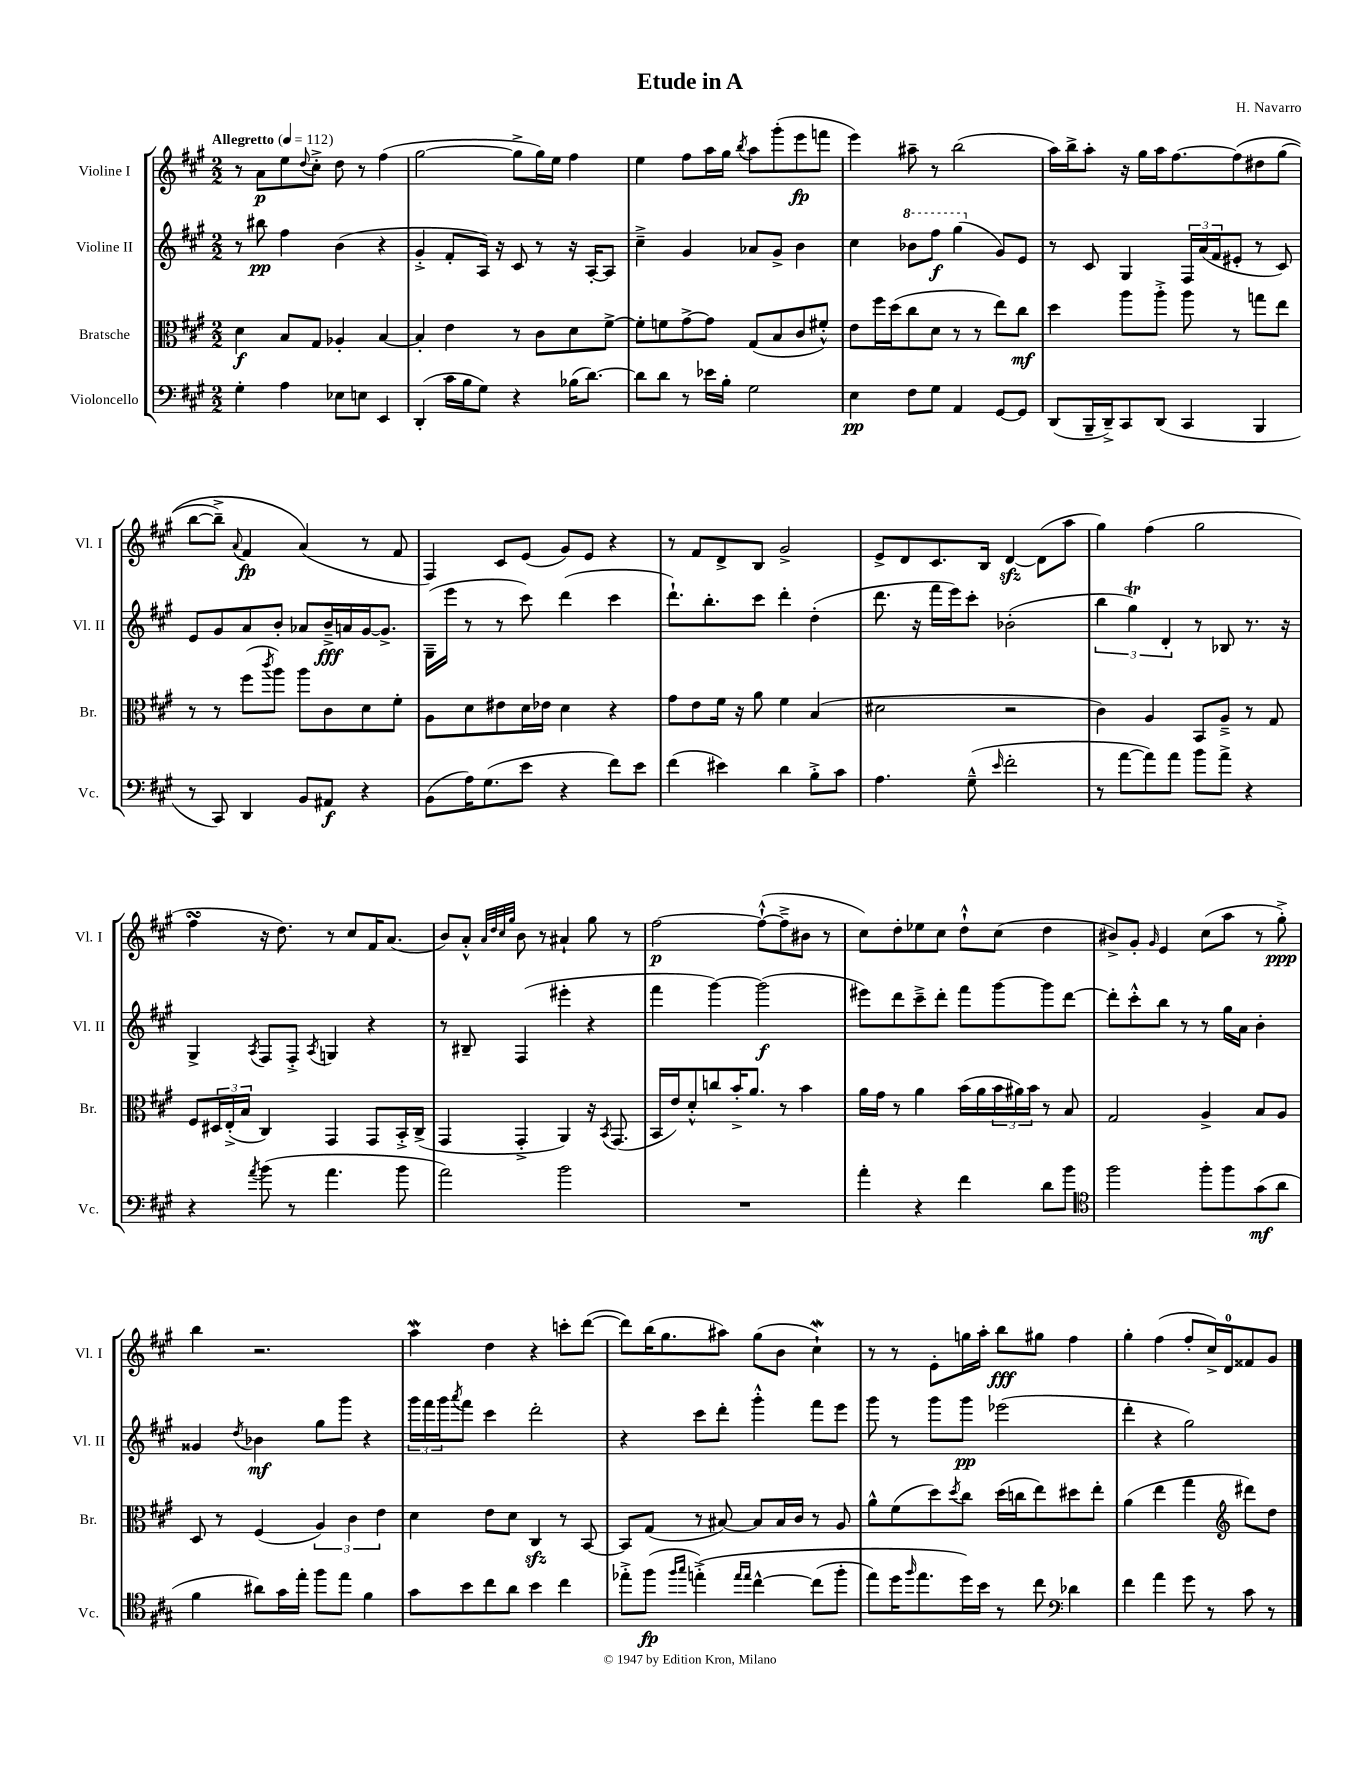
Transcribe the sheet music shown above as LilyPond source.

\header { title = "Etude in A" composer = "H. Navarro" }
<<
\new StaffGroup <<
\new Staff = "s0" \with { instrumentName = "Violine I" shortInstrumentName = "Vl. I" } {
    \clef treble \key a \major \numericTimeSignature \time 2/2 \tempo "Allegretto" 4 = 112
    r8 a'8\p e''8 \appoggiatura { d''8 } cis''8-.-> d''8 r8 fis''4( |
    gis''2~ gis''8-> gis''16) e''16 fis''4 |
    e''4 fis''8 a''16 gis''16 \acciaccatura { b''8 } a''8 gis'''8-.( e'''8\fp f'''8 |
    e'''4) ais''8-- r8 b''2( |
    a''16) b''16-> a''8-. r16 gis''16 a''16 fis''8.~ fis''8\( dis''8 gis''8( |
    b''8~ b''8--->) \appoggiatura { a'8 } fis'4\fp a'4(\) r8 fis'8 |
    fis4) cis'8 e'8( gis'8) e'8 r4 |
    r8 fis'8 d'8-> b8 gis'2-> |
    e'8-> d'8 cis'8. b16 d'4~\sfz d'8( a''8 |
    gis''4) fis''4( gis''2 |
    fis''4\turn r16 d''8.) r8 cis''8 fis'16 a'8.( |
    b'8) a'8-.-^ \grace { a'32 d''32 cis''32 gis''32 } b'8 r8 ais'4-! gis''8 r8 |
    fis''2~\p fis''8~-!-^( fis''8---> bis'8 r8 |
    cis''8) d''8-. ees''8 cis''8 d''8-!-^ cis''8( d''4 |
    bis'8->) gis'8-. \grace { gis'16 } e'4 cis''8( a''8 r8 gis''8-.->\ppp) |
    b''4 r2. |
    a''4\mordent d''4 r4 c'''8-. d'''8~( |
    d'''8) b''16( gis''8. ais''8) gis''8( b'8 cis''4-!\mordent) |
    r8 r8 e'8-. g''16 a''16-. b''8\fff gis''8 fis''4 |
    gis''4-. fis''4( fis''8-. cis''16->) d'16-0 fisis'8 gis'8 \bar "|." |
}
\new Staff = "s1" \with { instrumentName = "Violine II" shortInstrumentName = "Vl. II" } {
    \clef treble \key a \major \numericTimeSignature \time 2/2
    r8 bis''8\pp fis''4 b'4( r4 |
    gis'4-.-> fis'8-. a16) r16 cis'8 r8 r16 a16~-. a8 |
    cis''4---> gis'4 aes'8 gis'8-> b'4 |
    cis''4 \ottava #1 bes''8 fis'''8\f gis'''4( \ottava #0 gis'8) e'8 |
    r8 cis'8 gis4 \tuplet 3/2 { fis16 a'16( fis'16 } eis'8-. r8 cis'8) |
    e'8 gis'8 a'8 b'8-. aes'8 b'16--->\fff a'16 gis'16~ gis'8.-> |
    gis16--( e'''16 r8 r8 cis'''8) d'''4( cis'''4 |
    d'''8.-!) b''8.-. cis'''8 d'''4-. d''4-.( |
    d'''8. r16 fis'''16 e'''16) cis'''8-. bes'2-.( |
    \tuplet 3/2 { b''4 gis''4\trill) d'4-. } r8 bes8 r8. r16 |
    gis4-> \acciaccatura { a8 } fis8 fis8-.-> \acciaccatura { a8 } g4 r4 |
    r8 bis8-- fis4( eis'''4-. r4 |
    fis'''4 gis'''4~) gis'''2\f( |
    eis'''8) d'''8 cis'''8---> d'''8-. fis'''8 gis'''8~ gis'''8 d'''8~ |
    d'''8-. cis'''8-.-^ b''8 r8 r8 gis''16 a'16 b'4-. |
    gisis'4 \acciaccatura { d''8 } bes'4\mf gis''8 gis'''8 r4 |
    \tuplet 3/2 { gis'''16 fis'''16 gis'''16 } \acciaccatura { a'''8 } fis'''8 cis'''4 d'''2-. |
    r4 cis'''8 d'''8-. gis'''4-.-^ fis'''8 e'''8 |
    gis'''8 r8 gis'''8 gis'''8\pp ees'''2( |
    d'''4-. r4 gis''2) \bar "|." |
}
\new Staff = "s2" \with { instrumentName = "Bratsche" shortInstrumentName = "Br." } {
    \clef alto \key a \major \numericTimeSignature \time 2/2
    d'4\f b8 gis8 aes4-. b4~ |
    b4-. e'4 r8 cis'8 d'8 fis'8~-> |
    fis'8-. f'8 gis'8~-> gis'8 gis8( b8 cis'8 fis'8-.-^) |
    e'8 fis''16 d''16( cis''8 d'8 r8 r8 e''8) cis''8\mf |
    d''4 a''8 a''8-.-> a''8 r8 g''8 e''8 |
    r8 r8 fis''8( \acciaccatura { cis'''8 } a''8) a''8 cis'8 d'8 fis'8-. |
    a8 d'8 eis'8 d'16 ees'16 d'4 r4 |
    gis'8 e'8 fis'16 r16 a'8 fis'4 b4( |
    dis'2 r2 |
    cis'4) a4 b,8 a8---> r8 gis8 |
    fis8 \tuplet 3/2 { dis16 e16-.->( b16 } cis4) gis,4 gis,8 b,16-.-> cis16->( |
    gis,4 gis,4-.-> a,4) r16 \acciaccatura { b,8 } gis,8.( |
    b,16 e'16) d'8-.-^ c''8 b'16-.-> a'8. r8 b'4 |
    a'16 gis'16 r8 a'4 b'16( a'16 \tuplet 3/2 { b'16 ais'16) b'16 } r8 b8 |
    gis2 a4-> b8 a8 |
    d8 r8 fis4( \tuplet 3/2 { a4) cis'4 e'4 } |
    d'4 e'8 d'8 cis4\sfz r8 b,8~ |
    b,8 gis8( r8 bis8~) bis8 bis16 cis'16 r8 a8 |
    a'8-^ fis'8( d''8) \acciaccatura { d''8 } cis''8 d''16( c''16 e''8) dis''8 e''8-. |
    a'4( e''4 gis''4 \clef treble dis'''8) d''8 \bar "|." |
}
\new Staff = "s3" \with { instrumentName = "Violoncello" shortInstrumentName = "Vc." } {
    \clef bass \key a \major \numericTimeSignature \time 2/2
    gis4-. a4 ees8 e8 e,4 |
    d,4-.( cis'16 b16 gis8) r4 bes16( d'8.~) |
    d'8 d'8 r8 ees'16 b16-. gis2 |
    e4\pp fis8 gis8 a,4 gis,8~ gis,8 |
    d,8( b,,16-- d,16--->) cis,8 d,8( cis,4 b,,4 |
    r8 cis,8) d,4 b,8 ais,8\f r4 |
    b,8( a16) gis8.( e'8 r4 fis'8) e'8 |
    fis'4( eis'4) d'4 b8-.-> cis'8 |
    a4. gis8---^( \grace { e'16 } fis'2-. |
    r8 a'8~ a'8) a'8 b'8 a'8-> r4 |
    r4 \acciaccatura { a'8 } b'8( r8 a'4. b'8 |
    a'2) b'2 |
    R1 |
    a'4-. r4 fis'4 d'8 b'8 |
    \clef tenor fis''2 fis''8-. fis''8 gis'8\mf( a'8 |
    fis'4 ais'8) gis'16 e''16-. fis''8 e''8 fis'4 |
    gis'8 b'8 cis''8 a'8 b'4 cis''4 |
    ees''8-.-> fis''8\fp( \grace { fis''16 gis''16 } e''4-.->)\( \grace { e''16 e''16 } cis''4~-^ cis''8( fis''8-. |
    e''8) d''16 \grace { fis''16 } e''8. d''16\) b'16 r8 cis''8 \clef bass des'4 |
    fis'4 a'4 gis'8 r8 cis'8 r8 \bar "|." |
}
>>
>>
\layout { \context { \Score \remove "Bar_number_engraver" } }
